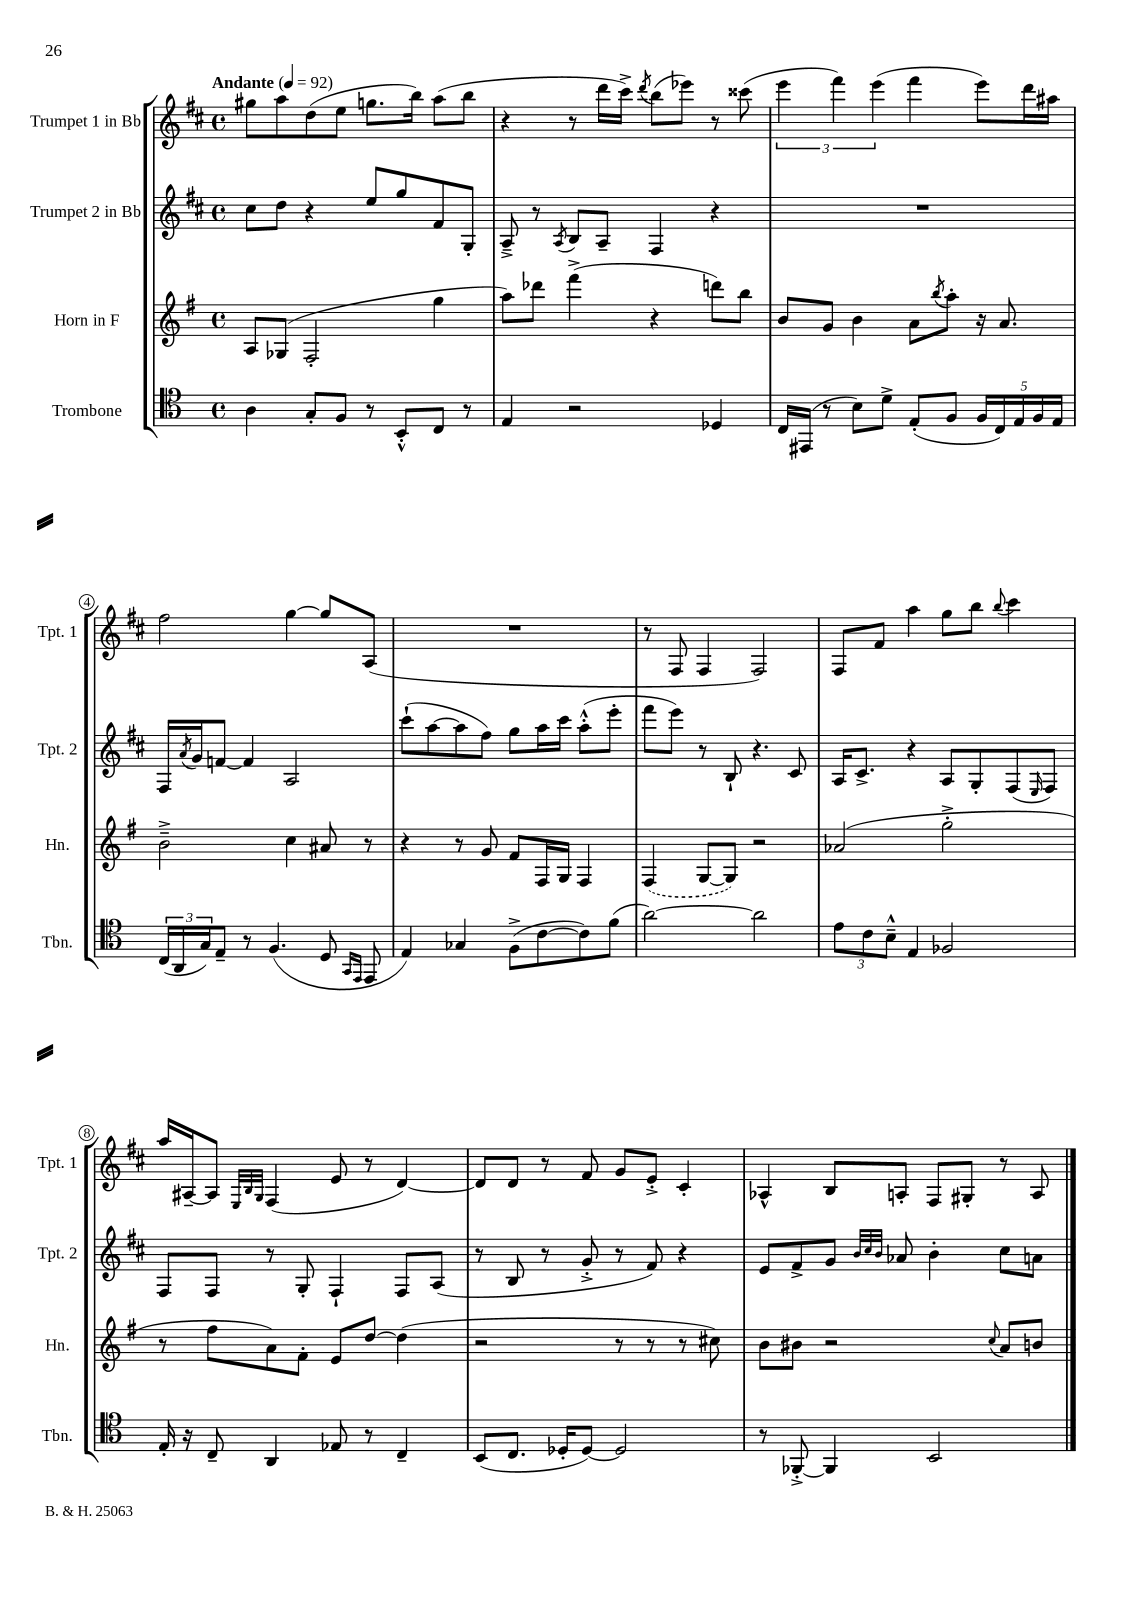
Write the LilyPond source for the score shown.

<<
\new StaffGroup <<
\new Staff = "s0" \with { instrumentName = "Trumpet 1 in Bb" shortInstrumentName = "Tpt. 1" } {
    \clef treble \key d \major \defaultTimeSignature \time 4/4 \tempo "Andante" 4 = 92
    gis''8 a''8 d''8( e''8 g''8. b''16) a''8( b''8 |
    r4 r8 d'''16 cis'''16->) \acciaccatura { d'''8 } b''8( ees'''8) r8 cisis'''8( |
    \tuplet 3/2 { e'''4 fis'''4) e'''4( } fis'''4 e'''8) d'''16 ais''16 |
    fis''2 g''4~ g''8 a8( |
    R1 |
    r8 fis8 fis4 fis2) |
    fis8 fis'8 a''4 g''8 b''8 \appoggiatura { b''8 } cis'''4 |
    a''16 ais16~-- ais8 \grace { e32 b32 g32 } fis4( e'8 r8 d'4~) |
    d'8 d'8 r8 fis'8 g'8 e'8-.-> cis'4-. |
    aes4-^ b8 a8-. fis8 gis8-. r8 a8 \bar "|." |
}
\new Staff = "s1" \with { instrumentName = "Trumpet 2 in Bb" shortInstrumentName = "Tpt. 2" } {
    \clef treble \key d \major \defaultTimeSignature \time 4/4
    cis''8 d''8 r4 e''8 g''8 fis'8 g8-. |
    a8---> r8 \acciaccatura { a8 } b8 a8-- fis4 r4 |
    R1 |
    fis16 \acciaccatura { a'8 } g'16 f'8~ f'4 a2 |
    cis'''8-!( a''8~ a''8 fis''8) g''8 a''16 cis'''16 a''8-.-^( e'''8-. |
    fis'''8 e'''8) r8 b8-! r4. cis'8 |
    a16 cis'8.-> r4 a8 g8-. fis8( \grace { e16 } fis8) |
    fis8 fis8 r8 g8-. fis4-! fis8 a8( |
    r8 b8 r8 g'8-.-> r8 fis'8) r4 |
    e'8 fis'8-> g'8 \grace { b'32 cis''32 b'32 } aes'8 b'4-. cis''8 a'8 \bar "|." |
}
\new Staff = "s2" \with { instrumentName = "Horn in F" shortInstrumentName = "Hn." } {
    \clef treble \key g \major \defaultTimeSignature \time 4/4
    a8 ges8( fis2-. g''4 |
    a''8) des'''8 fis'''4->( r4 d'''8) b''8 |
    b'8 g'8 b'4 a'8 \acciaccatura { b''8 } a''8-. r16 a'8. |
    b'2---> c''4 ais'8 r8 |
    r4 r8 g'8 fis'8 fis16 g16 fis4 |
    \once \slurDashed fis4( g8~ g8) r2 |
    aes'2( g''2-.-> |
    r8 fis''8 a'8) fis'8-. e'8 d''8~ d''4( |
    r2 r8 r8 r8 cis''8) |
    b'8 bis'8 r2 \appoggiatura { c''8 } a'8 b'8 \bar "|." |
}
\new Staff = "s3" \with { instrumentName = "Trombone" shortInstrumentName = "Tbn." } {
    \clef tenor \key c \major \defaultTimeSignature \time 4/4
    a4 g8-. f8 r8 b,8-.-^ c8 r8 |
    e4 r2 des4 |
    c16 eis,16( r8 b8) d'8-> e8-.( f8 \tuplet 5/4 { f16 c16) e16 f16 e16 } |
    \tuplet 3/2 { c16( a,16 g16) } e8-- r8 f4.( d8 \grace { g,16 e,16 } e,8 |
    e4) ges4 f8->( c'8~ c'8) f'8( |
    a'2~) a'2 |
    \tuplet 3/2 { e'8 c'8 b8---^ } e4 fes2 |
    e16-. r16 c8-- a,4 ees8 r8 c4-- |
    b,8( c8. des16-. des8~) des2 |
    r8 fes,8~-.-> fes,4 b,2 \bar "|." |
}
>>
>>
\layout { \context { \Score \override BarNumber.stencil = #(make-stencil-circler 0.1 0.3 ly:text-interface::print) } }
